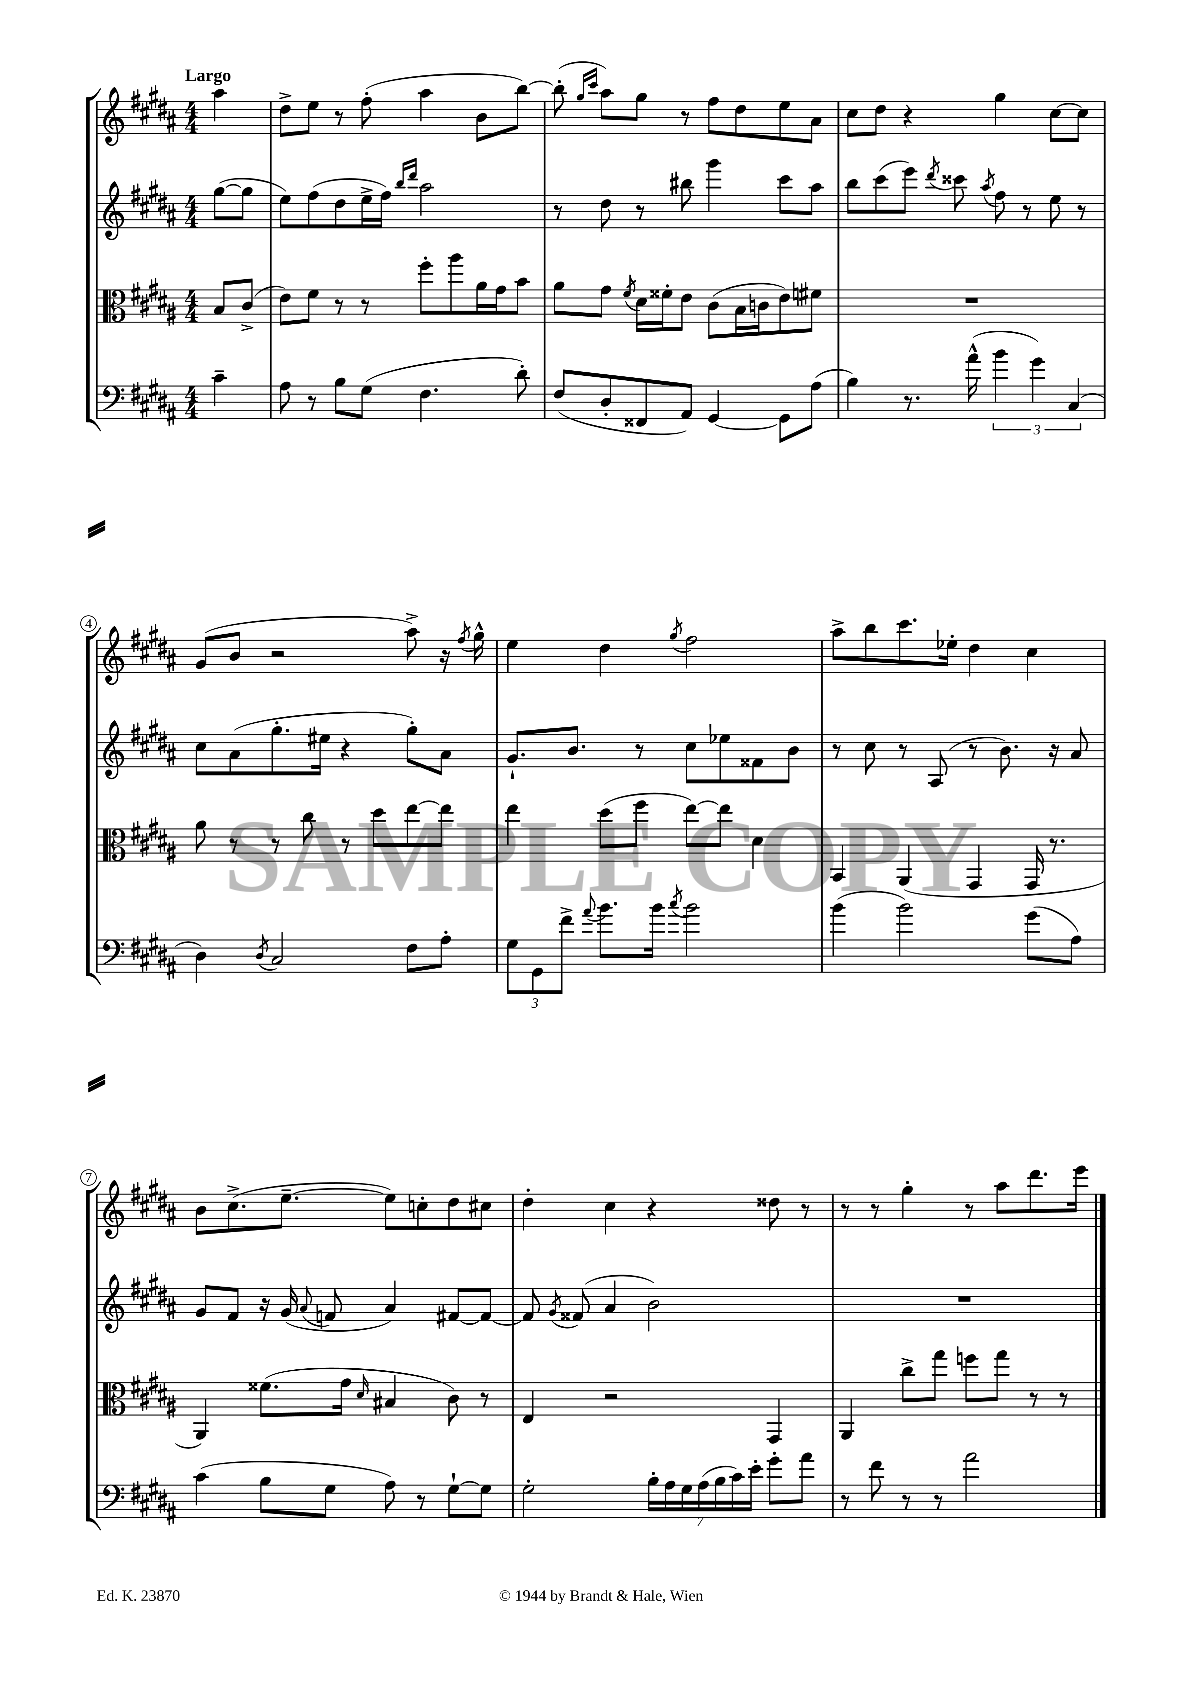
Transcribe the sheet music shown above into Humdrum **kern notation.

**kern	**kern	**kern	**kern
*part4	*part3	*part2	*part1
*staff4	*staff3	*staff2	*staff1
*clefF4	*clefC3	*clefG2	*clefG2
*k[f#c#g#d#a#]	*k[f#c#g#d#a#]	*k[f#c#g#d#a#]	*k[f#c#g#d#a#]
*M4/4	*M4/4	*M4/4	*M4/4
=	=	=	=
!	!	!	!LO:TX:a:B:t=Largo
4c#~\	8B/L	([8gg#\L	4aa#\
.	(8c#^/J	8gg#\J]	.
=1	=1	=1	=1
8A#\	8e\L)	8ee\L)	8dd#^\L
8r	8f#\J	(8ff#\	8ee\J
8B\L	8r	8dd#\	8r
(8G#\J	8r	16ee^\L	(8ff#'\
.	.	16ff#\JJ)	.
.	.	16qqbb/LL	.
.	.	16qqddd#/JJ	.
4.F#\	8ff#'\L	2aa#\	4aa#\
.	8aa#\	.	.
.	16a#\L	.	8b\L
.	16g#\J	.	.
8d#'\)	8b\J	.	[8bb\J)
=2	=2	=2	=2
(8F#/L	8a#\L	8r	(8bb'\]
.	.	.	16qqgg#/LL
.	.	.	16qqccc#/JJ
8D#'/	8g#\J	8dd#\	8aa#\L)
.	8qf#/	.	.
8FF##X/	16d#\LL	8r	8gg#\J
.	16f##X'\J	.	.
8AA#/J)	8e\J	8bb#X\	8r
[4GG#/	(8c#\L	4ggg#\	8ff#\L
.	16B\L	.	8dd#\
.	16cn\J	.	.
8GG#\L]	8e\)	8ccc#\L	8ee\
(8A#\J	8f#X\J	8aa#\J	8a#\J
=3	=3	=3	=3
4B\)	1r	8bb\L	8cc#\L
.	.	(8ccc#\	8dd#\J
8.r	.	8eee\J)	4r
.	.	8qddd#/	.
.	.	8ccc##X\	.
(16a#^^\	.	.	.
.	.	8qaa#/	.
6b\	.	8ff#\	4gg#\
.	.	8r	.
6g#\)	.	.	.
.	.	8ee\	[8cc#\L
(6C#/	.	.	.
.	.	8r	8cc#\J]
!!LO:LB:g=z
=4	=4	=4	=4
4D#\)	8a#\	8cc#\L	(8g#/L
.	8r	(8a#\	8b/J
8qD#/	.	.	.
2C#/	8r	8.gg#'\	2r
.	8cc#\	.	.
.	.	16ee#X\Jk	.
.	8r	4r	.
.	8dd#\L	.	.
8F#\L	[8ee\	8gg#'\L)	8aa#^\)
8A#'\J	8ee\J]	8a#\J	16r
.	.	.	8qff#/
.	.	.	16gg#^^\
=5	=5	=5	=5
12G#\L	4ee\	8.g#`/L	4ee\
12GG#\	.	.	.
12f#^\J	.	.	.
.	.	8.b/J	.
8qqa#/	.	.	.
8.b\L	(8dd#\L	.	4dd#\
.	8ff#\J	8r	.
16b\Jk	.	.	.
8qcc#/	.	.	8qgg#/
2b\	[8ee\L)	8cc#\L	2ff#\
.	8ee\J]	8ee-X\	.
.	4d#\	8f##X\	.
.	.	8b\J	.
=6	=6	=6	=6
(4b\	4BB/	8r	8aa#^\L
.	.	8cc#\	8bb\
2b\)	(4AA#/	8r	8.ccc#\
.	.	(8A#/	.
.	.	.	16ee-X'\Jk
.	4GG#/	8r	4dd#\
.	.	8.b\)	.
(8g#\L	16GG#/	.	4cc#\
.	8.r	16r	.
8A#\J)	.	8a#/	.
!!LO:LB:g=z
=7	=7	=7	=7
(4c#\	4AA#/)	8g#/L	8b\L
.	.	8f#/J	(8.cc#^\
8B\L	(8.f##X\L	16r	.
.	.	(16g#/	[8.ee~\J
.	.	8qqa#/	.
8G#\J	.	8fn/	.
.	16g#\Jk	.	.
.	16qqd#/	.	.
8A#\)	4B#X/	4a#/)	8ee\L])
8r	.	.	8ccn'\
[8G#`\L	8c#\)	[8f#X/L	8dd#\
8G#\J]	8r	8f#/J_	8cc#X\J
=8	=8	=8	=8
2G#'\	4E/	8f#/]	4dd#'\
.	.	8qg#/	.
.	.	(8f##X/	.
.	2r	4a#/	4cc#\
28B'\LL	.	2b\)	4r
28A#\	.	.	.
28G#\	.	.	.
(28A#\	.	.	.
28B\	.	.	.
28c#\)	.	.	.
28e'\JJ	.	.	.
8g#'\L	4GG#/	.	8dd##X\
8a#\J	.	.	8r
=9	=9	=9	=9
8r	4AA#/	1r	8r
8f#\	.	.	8r
8r	8cc#^\L	.	4gg#'\
8r	8gg#\J	.	.
2a#\	8ffn\L	.	8r
.	8gg#\J	.	8aa#\L
.	8r	.	8.ddd#\
.	8r	.	.
.	.	.	16eee\Jk
==	==	==	==
*-	*-	*-	*-
